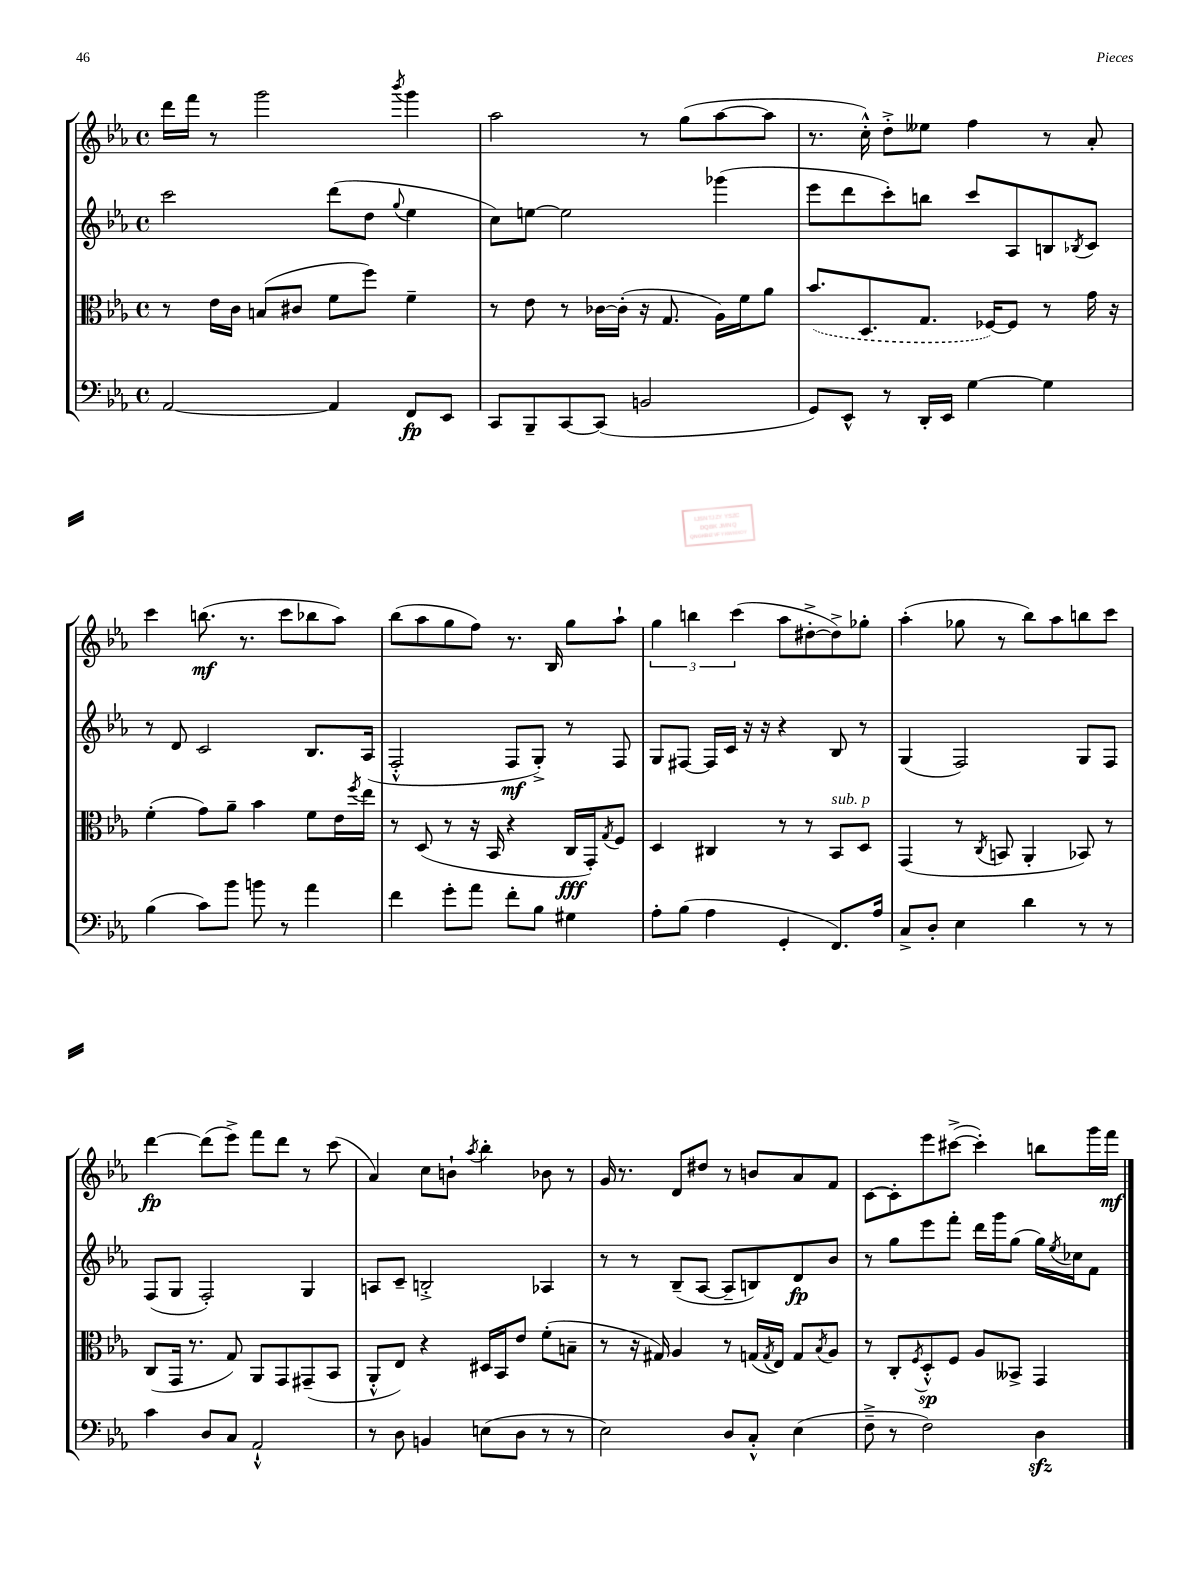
<<
\new StaffGroup <<
\new Staff = "s0" {
    \clef treble \key ees \major \defaultTimeSignature \time 4/4
    d'''16 f'''16 r8 g'''2 \acciaccatura { bes'''8 } g'''4 |
    aes''2 r8 g''8( aes''8~ aes''8 |
    r8. c''16-.-^) d''8-.-> eeses''8 f''4 r8 aes'8-. |
    c'''4 b''8.\mf( r8. c'''8 bes''8 aes''8) |
    bes''8( aes''8 g''8 f''8) r8. bes16 g''8 aes''8-! |
    \tuplet 3/2 { g''4 b''4 c'''4( } aes''8 dis''8~-.-> dis''8->) ges''8-. |
    aes''4-.( ges''8 r8 bes''8) aes''8 b''8 c'''8 |
    d'''4~\fp d'''8( ees'''8->) f'''8 d'''8 r8 c'''8( |
    aes'4) c''8 b'8-! \acciaccatura { aes''8 } bes''4-. bes'8 r8 |
    g'16 r8. d'8 dis''8 r8 b'8 aes'8 f'8 |
    c'8~ c'8-. ees'''8 cis'''8~->( cis'''4-.) b''8 g'''16 f'''16\mf \bar "|." |
}
\new Staff = "s1" {
    \clef treble \key ees \major \defaultTimeSignature \time 4/4
    c'''2 d'''8( d''8 \appoggiatura { g''8 } ees''4 |
    c''8) e''8~ e''2 ges'''4( |
    ees'''8 d'''8 c'''8-.) b''8 c'''8 aes8 b8 \acciaccatura { bes8 } c'8 |
    r8 d'8 c'2 bes8. aes16( |
    f2-.-^ f8\mf g8-.->) r8 f8 |
    g8 fis8~ fis16 c'16 r16 r16 r4 bes8 r8 |
    g4( f2) g8 f8 |
    f8( g8 f2-.) g4 |
    a8 c'8-- b2-.-> aes4 |
    r8 r8 bes8--( aes8~ aes8-- b8) d'8\fp bes'8 |
    r8 g''8 ees'''8 f'''8-. d'''16 g'''16 g''8( g''16) \acciaccatura { ees''8 } ces''16 f'8 \bar "|." |
}
\new Staff = "s2" {
    \clef alto \key ees \major \defaultTimeSignature \time 4/4
    r8 ees'16 c'16 b8( cis'8 f'8 f''8) f'4-- |
    r8 ees'8 r8 ces'16~ ces'16-.( r16 g8. aes16) f'16 aes'8 |
    \once \slurDashed bes'8.( d8. g8. fes16~) fes8 r8 g'16 r16 |
    f'4-.( g'8) aes'8-- bes'4 f'8 ees'16 \acciaccatura { f''8 } ees''16 |
    r8 d8( r8 r16 bes,16 r4 c16\fff g,16-.) \acciaccatura { g8 } f8 |
    d4 cis4 r8 r8 bes,8^\markup { \italic "sub. p" } d8 |
    g,4( r8 \acciaccatura { c8 } b,8 aes,4-. bes,8) r8 |
    c8( g,16 r8. g8) aes,8 g,8 gis,8--( bes,8 |
    aes,8-.-^ ees8) r4 dis16 bes,16 ees'8 f'8-.( b8-- |
    r8 r16 gis16) aes4 r8 g16( \acciaccatura { g8 } ees16) g8 \acciaccatura { bes8 } aes8 |
    r8 c8-. \acciaccatura { f8 } d8-.-^\sp f8 aes8 beses,8-> g,4 \bar "|." |
}
\new Staff = "s3" {
    \clef bass \key ees \major \defaultTimeSignature \time 4/4
    aes,2~ aes,4 f,8\fp ees,8 |
    c,8 bes,,8-- c,8~ c,8( b,2 |
    g,8) ees,8-^ r8 d,16-. ees,16 g4~ g4 |
    bes4( c'8) bes'8 b'8 r8 aes'4 |
    f'4 g'8-. aes'8 f'8-. bes8 gis4 |
    aes8-. bes8( aes4 g,4-. f,8.) aes16 |
    c8-> d8-. ees4 d'4 r8 r8 |
    c'4 d8 c8 aes,2-!-^ |
    r8 d8 b,4 e8( d8 r8 r8 |
    ees2) d8 c8-.-^ ees4( |
    f8---> r8 f2) d4\sfz \bar "|." |
}
>>
>>
\layout { \context { \Score \remove "Bar_number_engraver" } }
